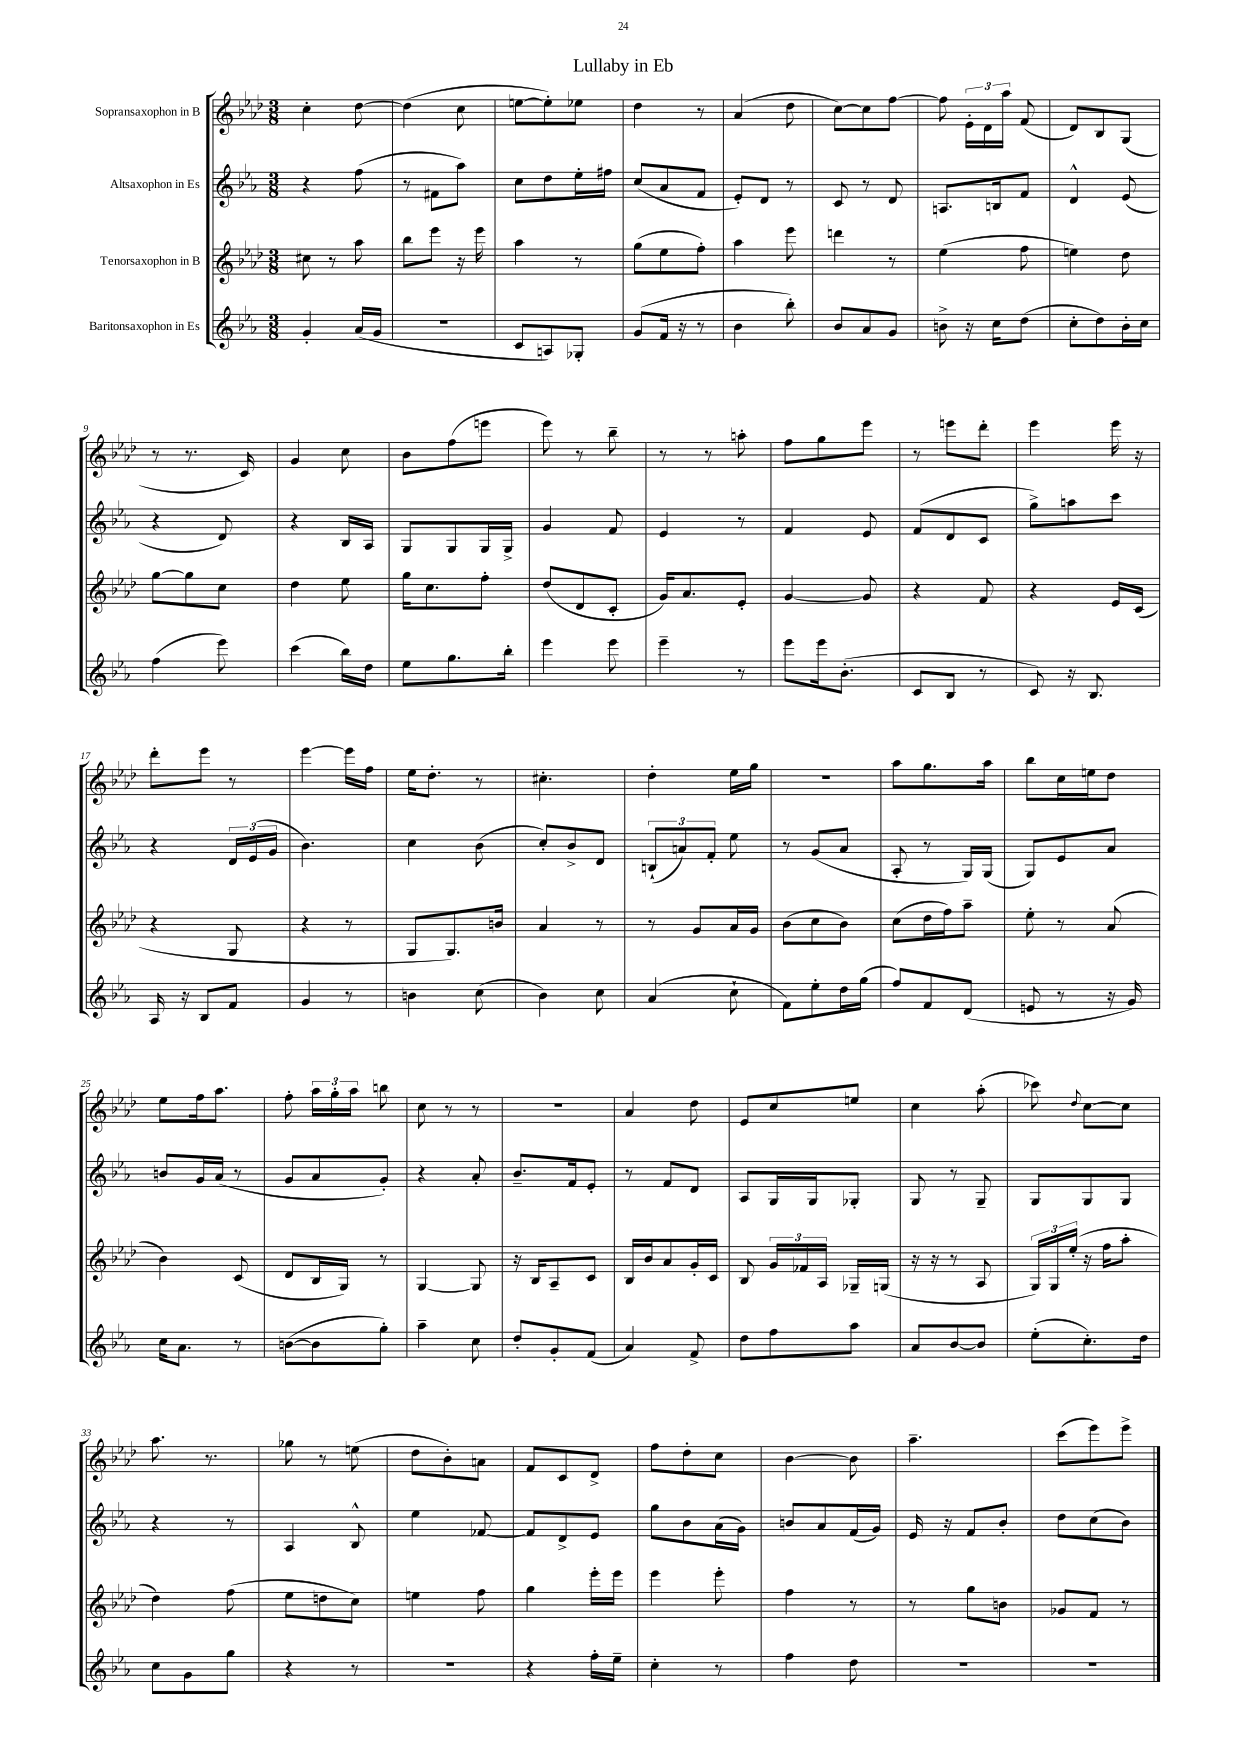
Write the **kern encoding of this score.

**kern	**kern	**kern	**kern
*staff4	*staff3	*staff2	*staff1
*clefG2	*clefG2	*clefG2	*clefG2
*k[b-e-a-]	*k[b-e-a-d-]	*k[b-e-a-]	*k[b-e-a-d-]
*M3/8	*M3/8	*M3/8	*M3/8
4g'/	8cc#\	4r	4cc'\
.	8r	.	.
(16a-/LL	8aa-\	(8ff\	[8dd-\
16g/JJ	.	.	.
=	=	=	=
4.r	8bb-\L	8r	(4dd-\]
.	8eee-\J	8f#\L	.
.	16r	8aa-\J)	8cc\
.	16eee-\	.	.
=	=	=	=
8c/L	4aa-\	8cc\L	[8ee\L
8A/)	.	8dd\	8ee'\])
8G-'/J	8r	16ee-'\L	8ee-\J
.	.	16ff#\JJ	.
=	=	=	=
(8g/L	(8gg\L	(8cc/L	4dd-\
16f/Jk	8ee-\	8a-/	.
16r	.	.	.
8r	8ff'\J)	8f/J	8r
=	=	=	=
4b-\	4aa-\	8e-'/L)	(4a-/
.	.	8d/J	.
8bb-'\)	8eee-\	8r	8dd-\
=	=	=	=
8b-/L	4ddd\	8c/	[8cc\L)
8a-/	.	8r	8cc\]
8g/J	8r	8d/	[8ff\J
=	=	=	=
8b^\	(4ee-\	8.A/L	8ff\]
16r	.	.	24e-'\LL
.	.	.	24d-\
16cc\LK	.	16B/k	.
.	.	.	24aa-\JJ
(8dd\J	8ff\	8f/J	(8f/
=	=	=	=
8cc'\L	4ee\)	4d^^/	8d-/L)
8dd\)	.	.	8B-/
16b-'\L	8dd-\	(8e-/	(8G/J
16cc\JJ	.	.	.
=	=	=	=
(4ff\	[8gg\L	4r	8r
.	8gg\]	.	8.r
8eee-\)	8cc\J	8d/)	.
.	.	.	16c/)
=	=	=	=
(4ccc\	4dd-\	4r	4g/
16bb-\LL)	8ee-\	16B-/LL	8cc\
16dd\JJ	.	16A-/JJ	.
=	=	=	=
8ee-\L	16gg\LK	8G/L	8b-\L
.	8.cc\	.	.
8.gg\	.	8G/	(8ff\
.	8ff'\J	16G/L	8eee\J
16bb-'\Jk	.	16G^/JJ	.
=	=	=	=
4eee-\	(8dd-/L	4g/	8eee-\)
.	8d-/	.	8r
8eee-\	8c'/J	8f/	8bb-~\
=	=	=	=
4eee-~\	16g/LK)	4e-/	8r
.	8.a-/	.	.
.	.	.	8r
8r	8e-'/J	8r	8aa'\
=	=	=	=
8eee-\L	[4g/	4f/	8ff\L
16eee-\k	.	.	8gg\
(8.b-'\J	.	.	.
.	8g/]	8e-/	8eee-\J
=	=	=	=
8c/L	4r	(8f/L	8r
8B-/J	.	8d/	8eee\L
8r	8f/	8c/J	8ddd-'\J
=	=	=	=
8c/)	4r	8gg^\L)	4eee-\
16r	.	8aa\	.
8.B-/	.	.	.
.	16e-/LL	8ccc\J	16eee-\
.	(16c/JJ	.	16r
=	=	=	=
16A-/	4r	4r	8ddd-'\L
16r	.	.	.
8B-/L	.	.	8eee-\J
8f/J	8G/	24d/LL	8r
.	.	(24e-/	.
.	.	24g/JJ	.
=	=	=	=
4g/	4r	4.b-\)	[4eee-\
8r	8r	.	16eee-\]LL
.	.	.	16ff\JJ
=	=	=	=
4b\	8G/L	4cc\	16ee-\LK
.	.	.	8.dd-'\J
.	8.G/)	.	.
(8cc\	.	(8b-\	8r
.	16b/Jk	.	.
=	=	=	=
4b-\)	4a-/	8cc'/L)	4.cc#'\
.	.	8b-^/	.
8cc\	8r	8d/J	.
=	=	=	=
(4a-/	8r	(12B`/L	4dd-'\
.	.	12a/)	.
.	8g/L	.	.
.	.	12f'/J	.
8cc`\	16a-/L	8ee-\	16ee-\LL
.	16g/JJ	.	16gg\JJ
=	=	=	=
8f\L)	(8b-\L	8r	4.r
8ee-'\	8cc\	(8g/L	.
16dd\L	8b-\J)	8a-/J	.
(16gg\JJ	.	.	.
=	=	=	=
8ff/L)	(8cc\L	8A-'/	8aa-\L
8f/	16dd-\L	8r	8.gg\
.	16ff\J)	.	.
(8d/J	8aa-~\J	16G/LL)	.
.	.	(16G/JJ	16aa-\Jk
=	=	=	=
8e/	8ee-'\	8G/L)	8bb-\L
8r	8r	8e-/	16cc\L
.	.	.	16ee\J
16r	(8a-/	8a-/J	8dd-\J
16g/)	.	.	.
=	=	=	=
16cc\LK	4b-\)	8b/L	8ee-\L
8.a-\J	.	.	.
.	.	16g/L	16ff\k
.	.	(16a-/JJ	8.aa-\J
8r	(8c/	8r	.
=	=	=	=
([8b\L	8d-/L	8g/L	8ff'\
8b\]	16B-/L	8a-/	24aa-\LL
.	.	.	24gg'\
.	16G/JJ)	.	.
.	.	.	24aa-\JJ
8gg'\J)	8r	8g'/J)	8bb\
=	=	=	=
4aa-~\	[4G/	4r	8cc\
.	.	.	8r
8cc\	8G/]	8a-'/	8r
=	=	=	=
8dd'/L	16r	8.b-~/L	4.r
.	16B-/LK	.	.
8g'/	8A-~/	.	.
.	.	16f/k	.
(8f/J	8c/J	8e-'/J	.
=	=	=	=
4a-/)	16B-/LL	8r	4a-/
.	16b-/J	.	.
.	8a-/	8f/L	.
8f^/	16g'/L	8d/J	8dd-\
.	16c/JJ	.	.
=	=	=	=
8dd\L	8B-/	8A-/L	8e-/L
8ff\	24g/LL	16G/L	8cc/
.	24f-/	.	.
.	.	16G/J	.
.	24A-/JJ	.	.
8aa-\J	16G-~/LL	8G-'/J	8ee/J
.	(16G/JJ	.	.
=	=	=	=
8a-/L	16r	8G/	4cc\
.	16r	.	.
[8b-/	8r	8r	.
8b-/]J	8A-/	8G~/	(8aa-'\
=	=	=	=
(8ee-'\L	24G/LL)	8G/L	8ccc-\)
.	24G/	.	.
.	(24ee-'/JJ	.	.
.	.	.	8qqdd-/
8.cc'\)	16r	8G/	[8cc\L
.	16ff\LK	.	.
.	8aa-'\J	8G/J	8cc\]J
16dd\Jk	.	.	.
=	=	=	=
8cc\L	4dd-\)	4r	8.aa-\
8g\	.	.	.
.	.	.	8.r
8gg\J	(8ff\	8r	.
=	=	=	=
4r	8ee-\L	4A-/	8gg-\
.	8dd\	.	8r
8r	8cc\J)	8B-^^/	(8ee\
=	=	=	=
4.r	4ee\	4ee-\	8dd-\L
.	.	.	8b-'\)
.	8ff\	[8f-/	8a\J
=	=	=	=
4r	4gg\	8f-/]L	8f/L
.	.	8d^/	8c/
16ff'\LL	16eee-'\LL	8e-/J	8d-^/J
16ee-~\JJ	16eee-\JJ	.	.
=	=	=	=
4cc'\	4eee-\	8gg\L	8ff\L
.	.	8b-\	8dd-'\
8r	8eee-'\	(16a-\L	8cc\J
.	.	16g\JJ)	.
=	=	=	=
4ff\	4ff\	8b/L	[4b-\
.	.	8a-/	.
8dd\	8r	(16f/L	8b-\]
.	.	16g/JJ)	.
=	=	=	=
4.r	8r	16e-/	4.aa-~\
.	.	16r	.
.	8gg\L	8f/L	.
.	8b\J	8b-'/J	.
=	=	=	=
4.r	8g-/L	8dd\L	(8ccc\L
.	8f/J	(8cc\	8eee-\)
.	8r	8b-\J)	8eee-^\J
==	==	==	==
*-	*-	*-	*-
